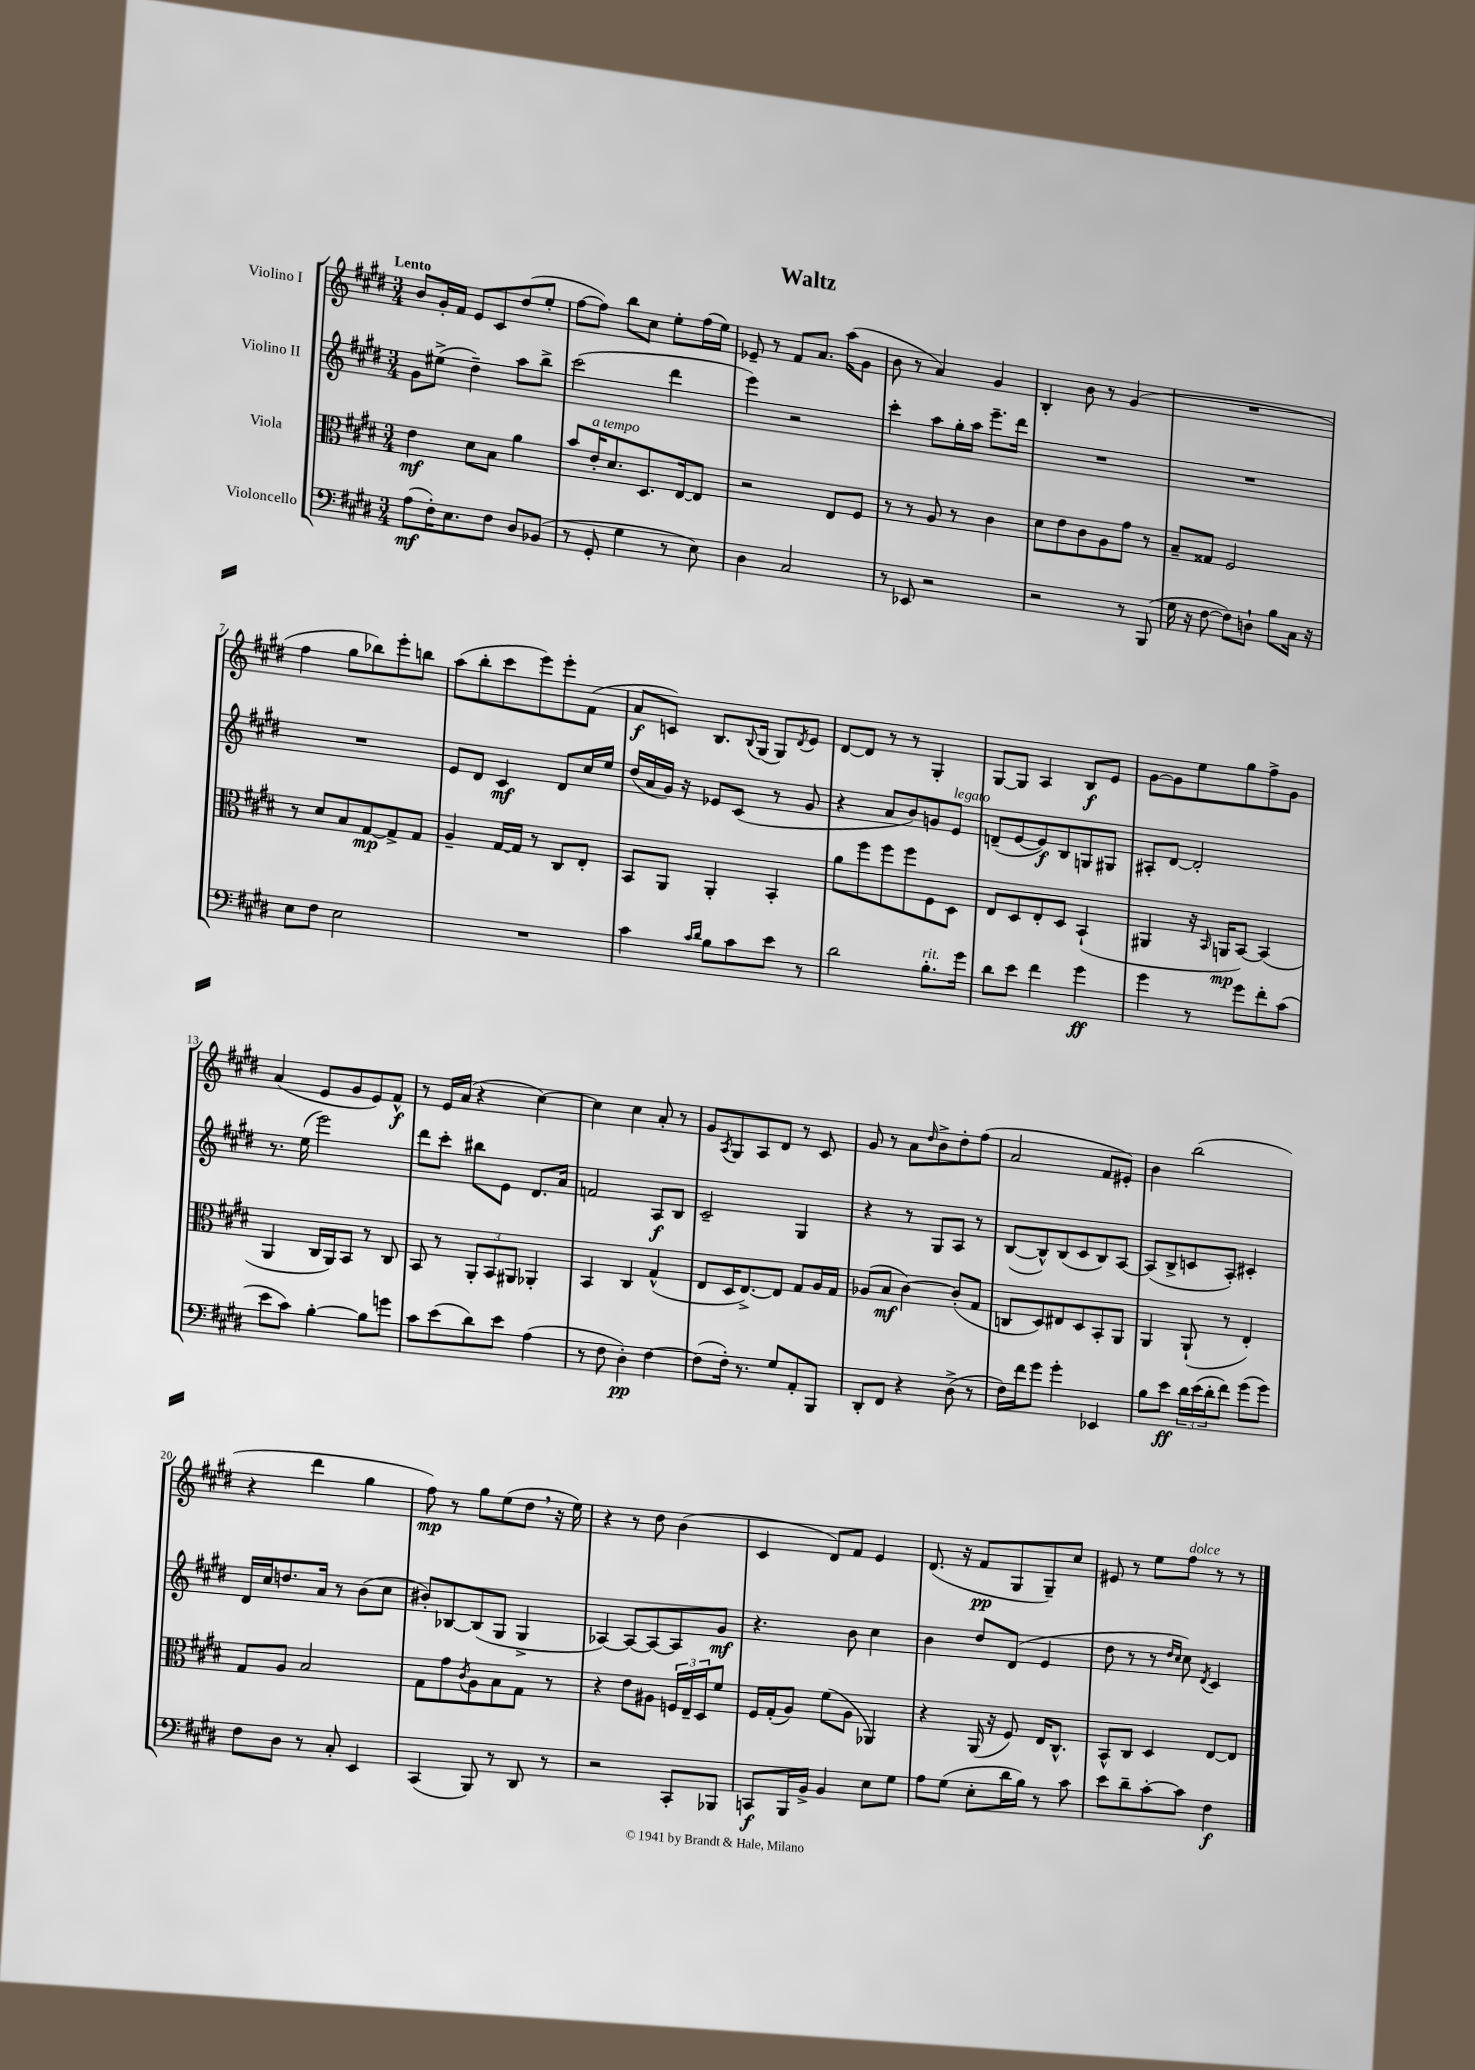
\header { title = "Waltz" }
<<
\new StaffGroup <<
\new Staff = "s0" \with { instrumentName = "Violino I" } {
    \clef treble \key e \major \numericTimeSignature \time 3/4 \tempo "Lento"
    b'8 gis'16-. fis'16 e'8 cis'8 dis''8( e''8-. |
    fis''8~ fis''8) b''8 cis''8 e''8-. fis''16( e''16) |
    ees'8-- r8 fis'8 a'8. a''16( gis'8 |
    b'8 r8 a'4) gis'4 |
    b4-. b'8 r8 gis'4( |
    R2. |
    fis''4 gis''8 bes''8) e'''8-. b''8 |
    a''8( b''8-. cis'''8 e'''8) e'''8-. fis'8( |
    a'8\f c'8) b8. \appoggiatura { b8 } gis16( gis8) \acciaccatura { dis'8 } e'8 |
    dis'8~ dis'8 r8 r8 gis4-. |
    gis8~ gis8 a4 b8\f e'8 |
    gis'8~ gis'8 e''8 gis''8 fis''8-> gis'8 |
    a'4( e'8 gis'8 e'8) fis'8-^\f |
    r8 e'16 a'16( r4 cis''4~) |
    cis''4 cis''4 a'8-. r8 |
    gis'8 \acciaccatura { a8 } gis8 a8 dis'8 r8 cis'8 |
    gis'8 r8 a'8 \grace { dis''16 } b'8-> dis''8-. fis''8( |
    a'2 fis'8 eis'8-.) |
    b'4 b''2( |
    r4 dis'''4 gis''4 |
    fis''8\mp) r8 gis''8 e''8( dis''8 \breathe r16 e''16) |
    r4 r8 dis''8 b'4( |
    cis'4 dis'8) fis'8 e'4 |
    dis'8.( r16 fis'8\pp gis8 gis8--) cis''8 |
    eis'8 r8 e''8 fis''8^\markup { \italic "dolce" } r8 r8 \bar "|." |
}
\new Staff = "s1" \with { instrumentName = "Violino II" } {
    \clef treble \key e \major \numericTimeSignature \time 3/4
    gis'8 eis''8->( dis''4--) a''8 b''8-> |
    cis'''2( dis'''4 |
    e'''4) r2 |
    cis'''4-. a''8 gis''16-. a''16 e'''8.-- dis'''16 |
    R2. |
    R2. |
    R2. |
    e'8 dis'8 cis'4\mf dis'8 cis''16 e''16 |
    dis''16( a'16 gis'16) r16 ees'8 cis'8( r8 gis'8 |
    r4 a'8 b'8) g'8 e'8^\markup { \italic "legato" } |
    d'8--( e'8~ e'8\f) b8 g8 gis8 |
    ais8-. dis'8~ dis'2-. |
    r8. e''16( e'''2) |
    dis'''8 cis'''8-. bis''8 e'8 dis'8. a'16 |
    f'2 a8\f b8 |
    cis'2-- gis4 |
    r4 r8 gis8 a8 r8 |
    b8~( b8-^) b8( cis'8 b8) a8~ |
    a8( b8-> c'8 a8-.) cis'4-. |
    dis'16 cis''16 d''8. a'16 r8 b'8( cis''8 |
    bis'8-.) bes8~ bes8( gis8 gis4-> |
    aes4~) aes8~ aes8~ aes8 gis'8\mf |
    r4. b'8 cis''4 |
    b'4 dis''8 dis'8( e'4 |
    dis''8 r8 r8 \grace { dis''16 cis''16 } cis''8) \acciaccatura { dis'8 } cis'4 \bar "|." |
}
\new Staff = "s2" \with { instrumentName = "Viola" } {
    \clef alto \key e \major \numericTimeSignature \time 3/4
    e'4\mf dis'8 b8 a'4 |
    b'8 e'16-.^\markup { \italic "a tempo" } dis'8. dis8. e16~ e8 |
    r2 e8 fis8 |
    r8 r8 a8 r8 cis'4 |
    dis'8 e'8 cis'8 a8 gis'8 r8 |
    b8-- gisis8 fis2 |
    r8 dis'8 b8 gis8~\mp gis8-> gis8 |
    a4-- gis16~ gis16 r8 cis8 e8-. |
    b,8 a,8 a,4-. b,4-. |
    a'8 fis''8 fis''8 fis''8 fis8 dis8 |
    e8 dis8 e8-. dis8 b,4-!( |
    ais,4 r16 \grace { b,16 } a,16\mp b,8~) b,4( |
    a,4 cis16 a,16) b,8 r8 cis8 |
    b,8 r8 \tuplet 3/2 { a,8-. b,8 ais,8 } aes,4-. |
    b,4 cis4 gis4-^( |
    e8 dis16 e8.~->) e8 gis8 a16 gis16 |
    aes8( b8\mf cis'4~) cis'8-.( gis8 |
    c8 dis8) eis8 dis8 b,8-. a,8 |
    a,4 a,8-!( r8 e4-.) |
    gis8 a8 b2 |
    gis8 gis'8 \acciaccatura { cis'8 } a8 b8 gis8 r8 |
    r4 e'8 ais8 \tuplet 3/2 { f16 e16-- dis16 } fis'8 |
    fis16 gis16-.( a8) fis'8( a8 aes,4) |
    r4 a,16( r16 fis8) e16 cis8.-^ |
    b,8-^ cis8 dis4 e8~ e8 \bar "|." |
}
\new Staff = "s3" \with { instrumentName = "Violoncello" } {
    \clef bass \key e \major \numericTimeSignature \time 3/4
    a8\mf( fis16-.) e8. fis8 dis8 bes,8( |
    r8 gis,8-. gis4 r8 e8) |
    dis4 cis2 |
    r8 ees,8 r2 |
    r2 r8 b,,8( |
    gis16 r16 fis8~ fis8) d8-! b8 cis16 r16 |
    e8 fis8 e2 |
    R2. |
    cis'4 \grace { cis'16 dis'16 } b8 cis'8 e'8 r8 |
    dis'2 b8.-.^\markup { \italic "rit." } gis'16 |
    dis'8 e'8 fis'4 gis'4\ff |
    gis'4 r8 gis'8 fis'8-. cis'8( |
    e'8 cis'8) b4~-. b8 g'8 |
    cis'8 e'8( dis'8) e'8 a4( |
    r8 fis8 dis4-.\pp) fis4~ |
    fis8( fis16-.) r8. gis8 a,8-. b,,8 |
    dis,8-. fis,8 r4 dis8->( r8 |
    fis16) fis'16 gis'8 gis'4-. ees,4 |
    b8 e'8\ff \tuplet 3/2 { dis'16 e'16( dis'16-. } fis'8) gis'8( gis'8) |
    fis8 dis8 r8 cis8-. e,4 |
    cis,4( b,,8) r8 dis,8 r8 |
    r2 cis,8-. bes,,8 |
    c,8\f b,,16 b,16-> b,4 e8 gis8 |
    a8 gis8( e8-. dis'16 b16) r8 cis'8 |
    e'8 dis'8-- cis'8~-. cis'8 fis4\f \bar "|." |
}
>>
>>
